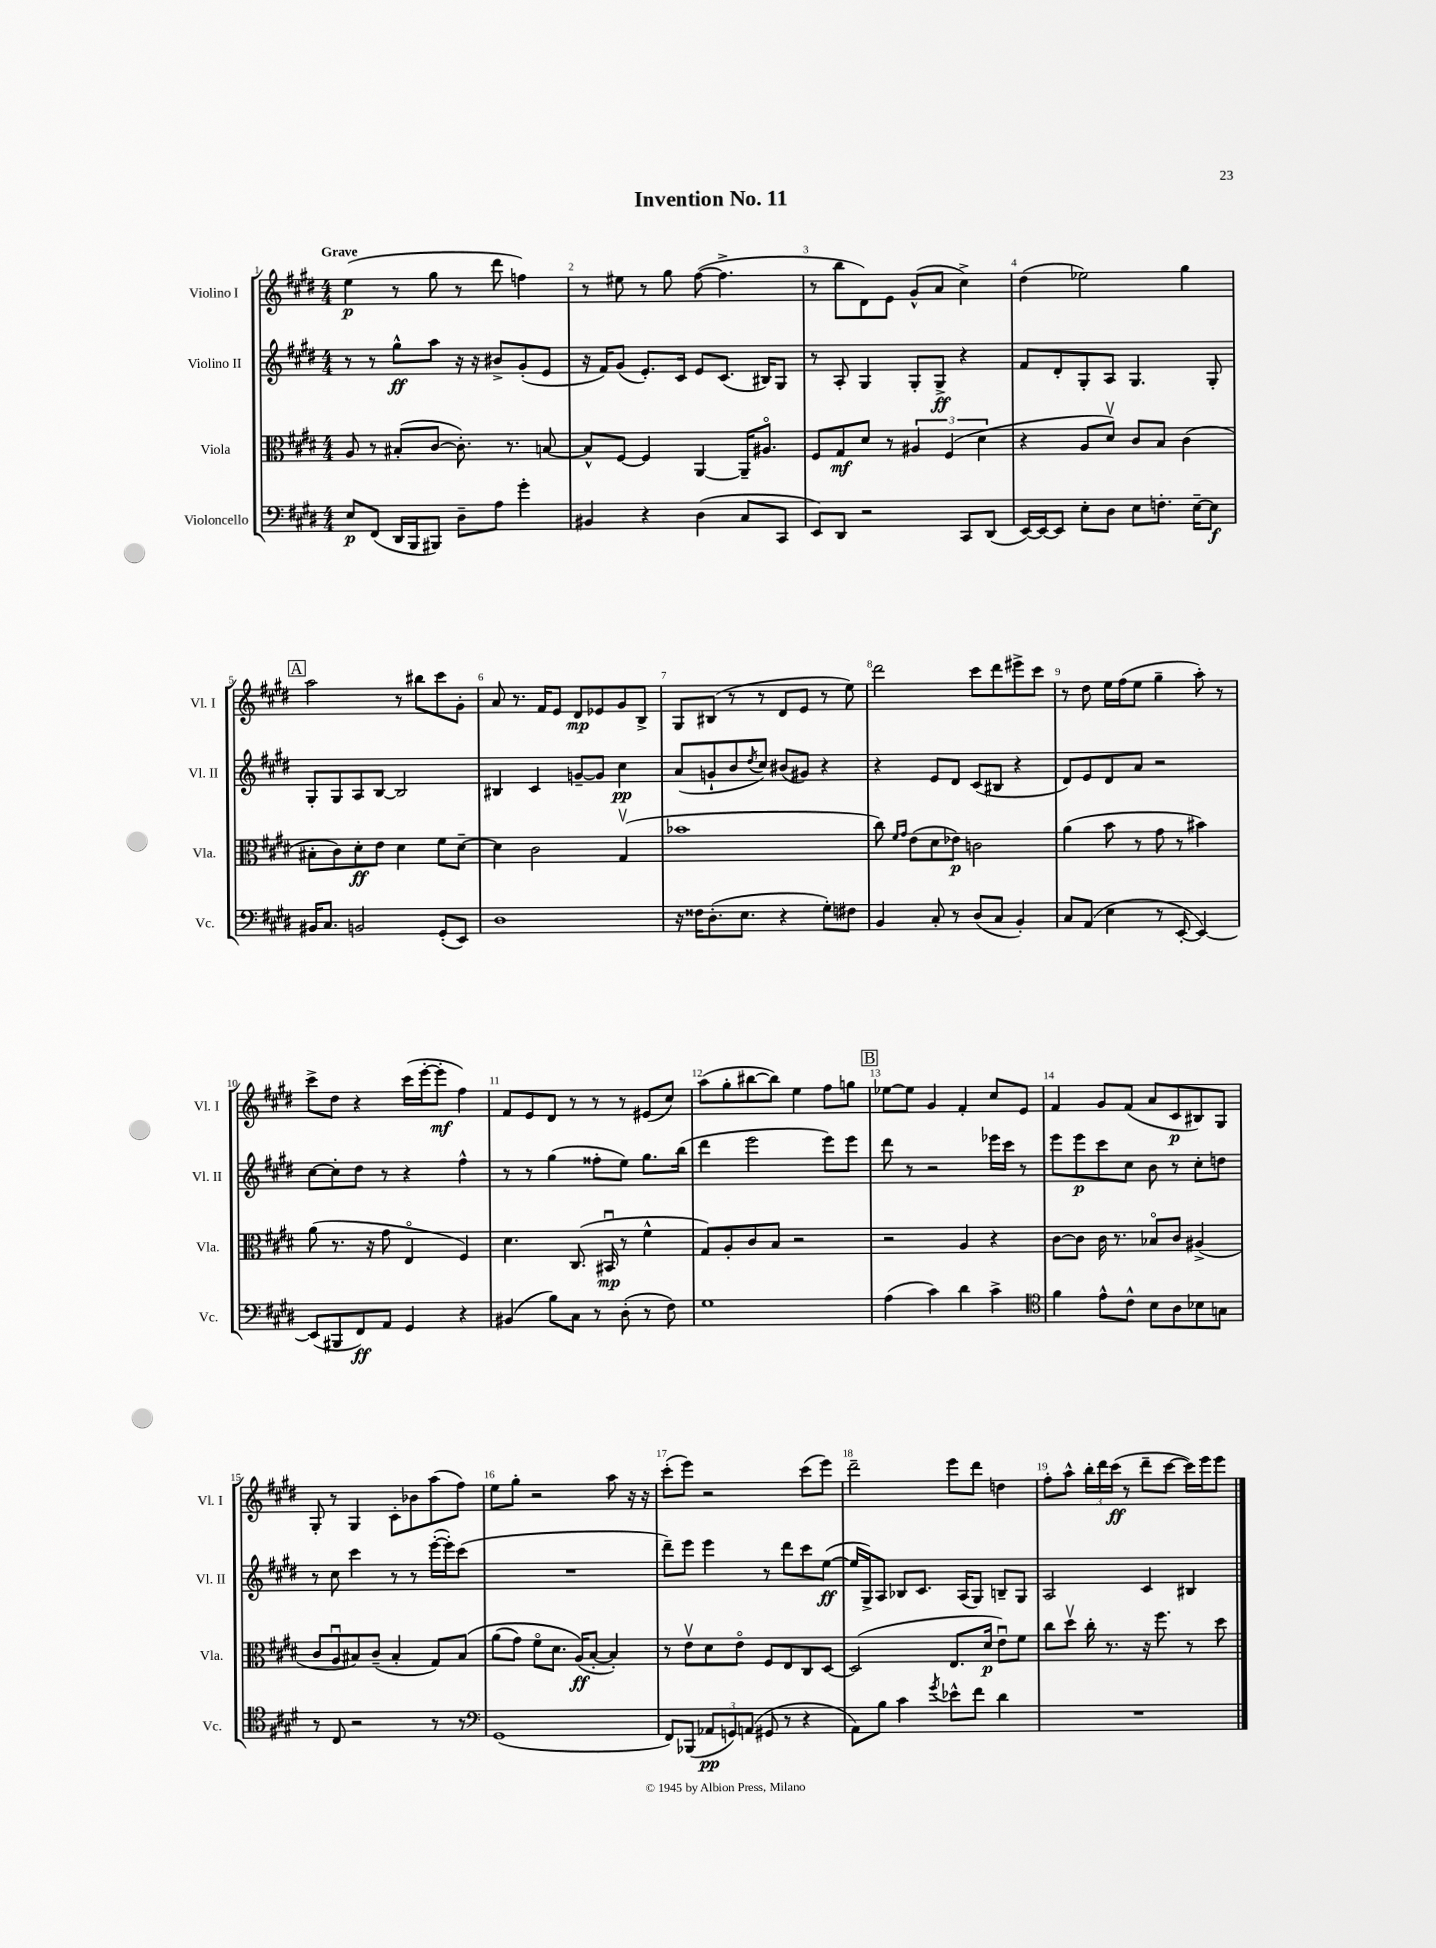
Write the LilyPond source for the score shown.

\header { title = "Invention No. 11" }
<<
\new StaffGroup <<
\new Staff = "s0" \with { instrumentName = "Violino I" shortInstrumentName = "Vl. I" } {
    \clef treble \key e \major \numericTimeSignature \time 4/4 \tempo "Grave"
    e''4\p( r8 gis''8 r8 dis'''8 f''4) |
    r8 eis''8 r8 gis''8 fis''8~( fis''4.-> |
    r8 b''8 dis'8) e'8 gis'8-^( a'8 cis''4->) |
    dis''4( ees''2) gis''4 |
    \mark \markup { \box "A" } a''2 r8 bis''8 cis'''8 gis'8-. |
    a'8 r8. fis'16 e'8 dis'8\mp ees'8 gis'8 b8-> |
    gis8 bis8( r8 r8 dis'8 e'8 r8 e''8) |
    dis'''2 cis'''8 dis'''8 eis'''8-> cis'''8 |
    r8 dis''8 e''16 fis''16( e''8 gis''4-- a''8-.) r8 |
    cis'''8-> dis''8 r4 cis'''16( e'''16~-. e'''8-.\mf fis''4) |
    fis'8 e'8 dis'8 r8 r8 r8 eis'8( cis''8) |
    a''8( gis''8-. bis''8~ bis''8) e''4 fis''8 g''8 |
    \mark \markup { \box "B" } ees''8~ ees''8 gis'4 fis'4-. cis''8 e'8 |
    fis'4 gis'8 fis'8( a'8 cis'8\p bis8) gis8 |
    gis8-. r8 gis4 cis'8-. bes'8 a''8( fis''8) |
    e''8 gis''8-. r2 a''8 r16 r16 |
    cis'''8-.( e'''8) r2 cis'''8( e'''8) |
    dis'''2-- e'''8 dis'''8 d''4 |
    fis''8-. a''8-^ \tuplet 3/2 { b''16-. dis'''16 cis'''16\ff( } r8 dis'''8-- cis'''8~ cis'''16) e'''16 e'''8 \bar "|." |
}
\new Staff = "s1" \with { instrumentName = "Violino II" shortInstrumentName = "Vl. II" } {
    \clef treble \key e \major \numericTimeSignature \time 4/4
    r8 r8 gis''8-^\ff a''8 r16 r16 bis'8-> gis'8-.( e'8 |
    r16 fis'16) gis'8( e'8.-.) cis'16 e'8 cis'8.( bis16) gis8 |
    r8 a8-. gis4 gis8-. gis8->\ff r4 |
    fis'8 dis'8-. gis8-. a8 gis4. gis8-. |
    \mark \markup { \box "A" } gis8-. gis8 a8 b8~ b2 |
    bis4 cis'4 g'8~-- g'8 cis''4\pp |
    a'8( g'8-! b'8 \acciaccatura { dis''8 } cis''8) bis'8( gis'8) r4 |
    r4 e'8 dis'8 cis'8( bis8 r4 |
    dis'8) e'8 dis'8 a'8 r2 |
    cis''8~ cis''8-. dis''8 r8 r4 fis''4-^ |
    r8 r8 gis''4( fisis''8-. e''8) gis''8. b''16( |
    dis'''4 e'''2 e'''8) e'''8 |
    \mark \markup { \box "B" } dis'''8 r8 r2 ees'''16 cis'''16 r8 |
    e'''8 e'''8\p cis'''8 cis''8 b'8 r8 cis''8-. d''8 |
    r8 cis''8 cis'''4 r8 r8 e'''16~-.( e'''16-.) cis'''8( |
    R1 |
    dis'''8--) e'''8 e'''4 r8 dis'''8 cis'''8 e''8~\ff( |
    e''16 gis16->) a8 bes8 cis'8. a16( gis8) b8-- gis8 |
    a2 cis'4 bis4 \bar "|." |
}
\new Staff = "s2" \with { instrumentName = "Viola" shortInstrumentName = "Vla." } {
    \clef alto \key e \major \numericTimeSignature \time 4/4
    a8 r8 bis8-.( cis'8~ cis'8.-.) r8. b8~ |
    b8-^ fis8~ fis4 a,4~ a,16-- ais8.\flageolet |
    fis8 gis8\mf dis'8 r8 \tuplet 3/2 { ais4 fis4( dis'4 } |
    r4 a8 dis'8\upbow) cis'8 b8 cis'4( |
    \mark \markup { \box "A" } bis8-. cis'8) dis'8-.\ff e'8 dis'4 fis'8 dis'8~-- |
    dis'4 cis'2 gis4\upbow( |
    bes'1 |
    cis''8) \grace { fis'16 gis'16 } e'8( dis'8 ees'8\p) c'2 |
    a'4( b'8 r8 gis'8 r8 bis'4) |
    a'8( r8. r16 gis'8 e4\flageolet fis4) |
    dis'4. cis8.( bis,16\downbow\mp r8 fis'4-^ |
    gis8) a8-. cis'8 b8 r2 |
    \mark \markup { \box "B" } r2 a4 r4 |
    cis'8~ cis'8 cis'16 r8. bes8\flageolet cis'8 ais4->( |
    cis'8 a8\downbow bis8) cis'8--( bis4-. gis8) bis8\( |
    a'8( gis'8) fis'8\flageolet dis'8. a16\ff(\) b8~-. b4-.) |
    r8 e'8\upbow dis'8 e'8\flageolet fis8 e8 cis8 dis8~ |
    dis2( e8. dis'16\p e'8\downbow) fis'8 |
    cis''8 dis''8\upbow cis''16-. r8. r16 fis''8. r8 dis''8 \bar "|." |
}
\new Staff = "s3" \with { instrumentName = "Violoncello" shortInstrumentName = "Vc." } {
    \clef bass \key e \major \numericTimeSignature \time 4/4
    e8\p fis,8( dis,16 b,,16 bis,,8) dis8-- a8 gis'4-. |
    bis,4 r4 dis4( cis8 cis,8 |
    e,8) dis,8 r2 cis,8 dis,8( |
    e,16~) e,16~ e,8 e8-. dis8 e8 f8.-. e16~-- e8\f |
    \mark \markup { \box "A" } bis,16 cis8. b,2 gis,8-.( e,8) |
    dis1 |
    r16 fisis16 dis8.-.( e8. r4 gis8-.) fis8 |
    b,4 cis8-. r8 dis8( cis8 b,4-.) |
    cis8 a,8( e4 r8 e,8~-. e,4~) |
    e,8( bis,,8 fis,8\ff) a,8 gis,4 r4 |
    bis,4( b8) cis8 r8 dis8-.( r8 fis8) |
    gis1 |
    \mark \markup { \box "B" } a4( cis'4) dis'4 cis'4-> |
    \clef tenor fis'4 e'8-^ cis'8-^ b8 a8 bes8 g8 |
    r8 cis8 r2 r8 r8 |
    \clef bass gis,1( |
    fis,8) bes,,8( \tuplet 3/2 { aes,8\pp g,8) a,8( } gis,8 r8 r4 |
    a,8) b8 cis'4 \acciaccatura { gis'8 } ees'8-^ fis'8 dis'4 |
    R1 \bar "|." |
}
>>
>>
\layout { \context { \Score \override BarNumber.break-visibility = ##(#f #t #t) barNumberVisibility = #all-bar-numbers-visible } }
